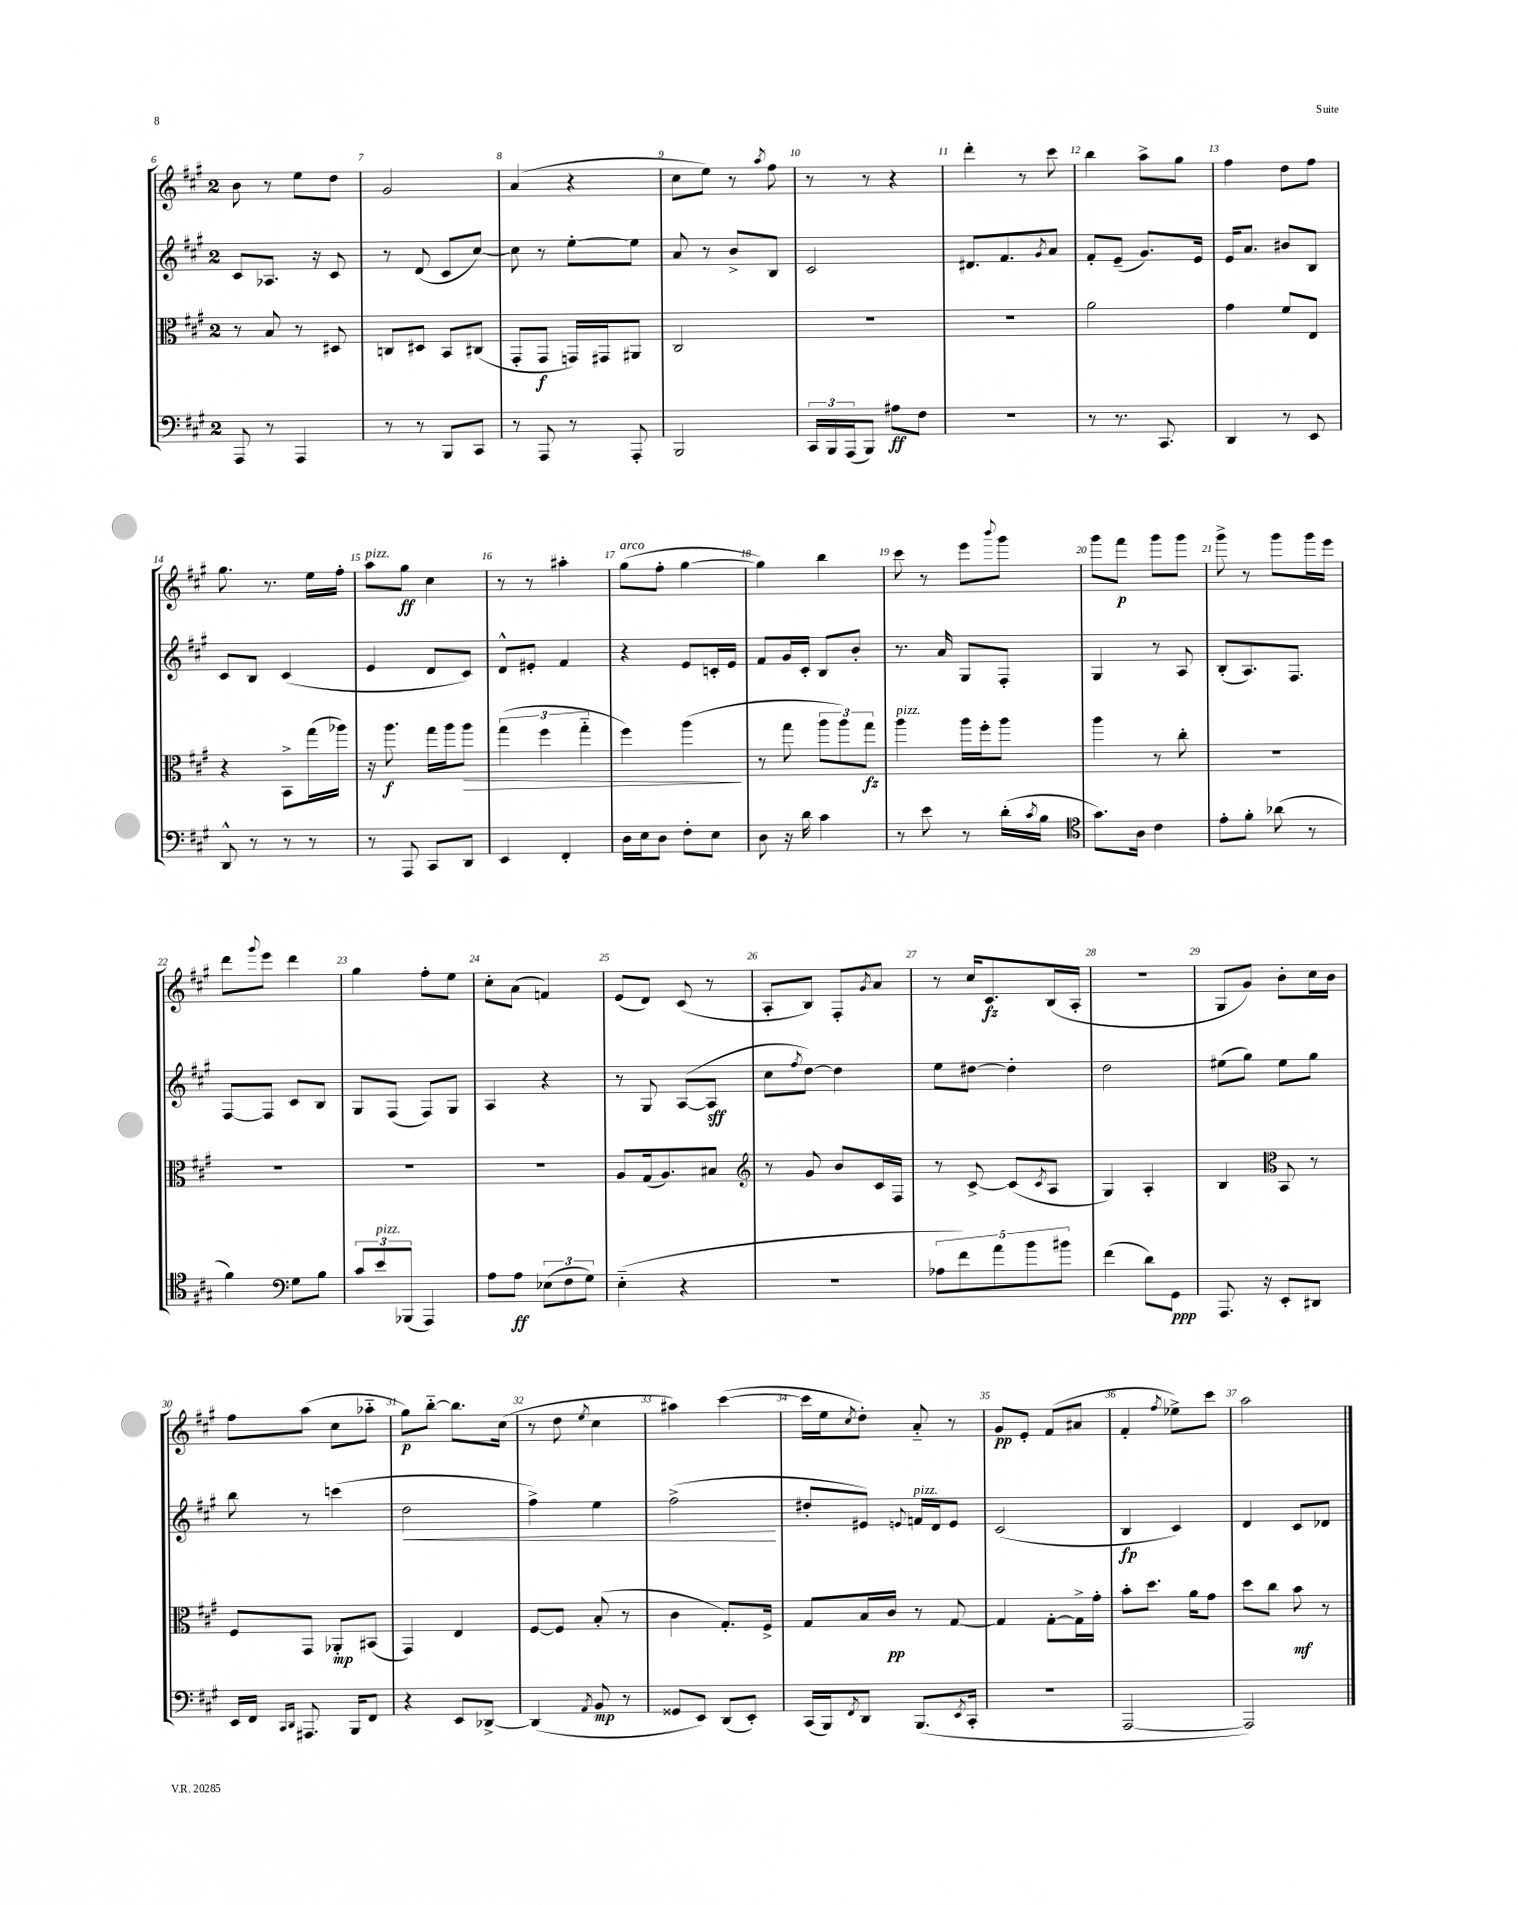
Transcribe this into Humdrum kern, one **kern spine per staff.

**kern	**kern	**kern	**kern
*staff4	*staff3	*staff2	*staff1
*clefF4	*clefC3	*clefG2	*clefG2
*k[f#c#g#]	*k[f#c#g#]	*k[f#c#g#]	*k[f#c#g#]
*M2/4	*M2/4	*M2/4	*M2/4
8AAA	8r	8c#	8b
8r	8B	8.A-	8r
4AAA	8r	.	8ee
.	.	16r	.
.	8D#	8c#	8dd
=	=	=	=
8r	8C	8r	2g#
8r	8D#	(8d	.
8BBB	8BB	8c#	.
8CC#	(8C#	[8cc#)	.
=	=	=	=
8r	8GG#'	8cc#]	(4a
8AAA	8GG#	8r	.
8r	16GG)	[8ee'	4r
.	16GG#	.	.
8AAA'	8AA#	8ee]	.
=	=	=	=
2BBB	2C#	8a	8cc#
.	.	8r	8ee)
.	.	8b^	8r
.	.	.	8qaa
.	.	8B	8ff#
=	=	=	=
24CC#	2r	2c#	8r
24BBB	.	.	.
(24AAA	.	.	.
8BBB)	.	.	8r
8A#	.	.	4r
8F#	.	.	.
=	=	=	=
2r	2r	8.d#	4ddd'
.	.	8.f#	.
.	.	.	8r
.	.	8qg#	.
.	.	8a	8ccc#
=	=	=	=
8r	2a	8f#'	4bb
8.r	.	(8e~	.
.	.	8.g#)	8aa^
8.CC#	.	.	.
.	.	.	8gg#
.	.	16e	.
=	=	=	=
4DD	4g#	16e	4ff#
.	.	8.a	.
8r	8f#	8b#	8dd
8EE	8E	8B	8ff#
=	=	=	=
8DD^^	4r	8c#	8.gg#
8r	.	8B	.
.	.	.	8.r
8r	8BB^	(4c#	.
8r	(16gg#	.	16ee
.	16aa-)	.	16ff#'
=	=	=	=
8r	16r	4e	8aa
.	8.aa	.	.
8AAA	.	.	8gg#
8CC#	16gg#	8d	4cc#
.	16aa	.	.
8DD	8aa	8c#)	.
=	=	=	=
4EE	(6gg#	8d^^	8r
.	.	8e#'	8r
.	6ff#	.	.
4FF#'	.	4f#	4aa#'
.	6gg#'~	.	.
=	=	=	=
16D	4ff#)	4r	(8gg#
16E	.	.	.
8D	.	.	8ff#'
8F#'	(4aa	8e	[4gg#
8E	.	16c'	.
.	.	16e	.
=	=	=	=
8D	8r	8f#	4gg#])
16r	8gg#	16g#	.
16d	.	16c#'	.
4c#	12aa	8B	4bb
.	12aa)	.	.
.	.	8b'	.
.	12gg#	.	.
=	=	=	=
8r	4aa	8.r	8ccc#
8e	.	.	8r
.	.	16a	.
8r	16aa	8G#	8eee
.	16ff#'	.	.
.	.	.	8qqbbb
(16d'	8aa	8F#'	8ggg#
8qc#	.	.	.
16B	.	.	.
=	=	=	=
*clefC4	*	*	*
8.g#)	4aa	4G#	8ggg#
.	.	.	8fff#
16A	.	.	.
4c#	8r	8r	8ggg#
.	8cc#'	8A	8ggg#
=	=	=	=
8e'	2r	(8B'	8ggg#^
8f#'	.	8.A)	8r
(8a-	.	.	8ggg#
.	.	8.F#	.
8r	.	.	16ggg#
.	.	.	16eee
=	=	=	=
4f#)	2r	[8F#	8ddd
.	.	.	8qqggg#
.	.	8F#]	8eee
*clefF4	*	*	*
8G#	.	8c#	4ddd
8B	.	8B	.
=	=	=	=
12c#	2r	8G#	4gg#
12e	.	.	.
.	.	(8F#	.
(12BBB-	.	.	.
4AAA)	.	8F#)	8ff#'
.	.	8G#	8ee
=	=	=	=
8A	2r	4A	8cc#'
8A	.	.	(8a
(12E-	.	4r	4f)
12F#	.	.	.
12G#)	.	.	.
=	=	=	=
(4E'~	8A	8r	(8e
.	(16G#	8G#	8d)
.	8.A)	.	.
4r	.	([8A	(8c#
.	8B#	8A]	8r
=	=	=	=
*	*clefG2	*	*
2r	8r	8cc#	8A'
.	.	8qff#	.
.	8g#	[8dd)	8B)
.	8b	4dd]	8F#'
.	.	.	8qg#
.	16c#	.	8a
.	16F#	.	.
=	=	=	=
10A-	8r	8ee	8r
10f#)	.	.	.
.	[8c#^	[8dd#	16cc#
.	.	.	8.c#
10a	.	.	.
.	(8c#]	4dd#']	.
10b	.	.	.
.	8qc#	.	.
.	8A	.	(16B
10b#	.	.	.
.	.	.	16A'
=	=	=	=
(4f#	4G#)	2dd	2r
8d)	4A'	.	.
8GG#	.	.	.
=	=	=	=
8.AAA	4B	(8ee#	8G#
.	.	8gg#)	8g#)
16r	.	.	.
*	*clefC3	*	*
8EE'	8BB	8ee#	8b'
8DD#	8r	8gg#	16cc#
.	.	.	16b
=	=	=	=
16EE	8F#	8bb	8ff#
16FF#	.	.	.
16qqCC#	.	.	.
16qqDD	.	.	.
8.AAA#	8GG#	8r	(8aa
.	8AA-'	(4ccc	8cc#
16BBB	.	.	.
8FF#	(8BB#	.	8aa-'~
=	=	=	=
4r	4GG#)	2dd	8gg#)
.	.	.	[8bb'~
8EE	4E	.	8.bb]
[8DD-^	.	.	.
.	.	.	(16cc#
=	=	=	=
(4DD-]	[8F#	4ff#^)	8r
.	8F#]	.	8dd
8qAA	.	.	8qee
8BB	(8B'	4ee	4cc#
8r	8r	.	.
=	=	=	=
8GG##	4c#	(2ff#^	4aa#)
8EE)	.	.	.
(8DD	8.G#')	.	([4ccc#
8EE')	.	.	.
.	16F#^	.	.
=	=	=	=
(16CC#	8G#	8dd#'	16ccc#]
16BBB)	.	.	16ee
8qFF#	.	.	8qcc#
8DD	16B	8e#)	8dd')
.	16c#	.	.
.	.	8qqe	.
(8.BBB	8r	16f	8a'~
.	.	16d	.
.	[8G#	8e	8r
8qEE	.	.	.
16CC#'	.	.	.
=	=	=	=
2r	4G#]	(2c#	8g#
.	.	.	8e'
.	[8G#'	.	(8f#
.	16G#^]	.	8a#
.	16g#'	.	.
=	=	=	=
[2AAA	8b'	4B	4f#'
.	8.dd	.	.
.	.	.	8qff#
.	.	4c#)	8ee-^)
.	16a	.	.
.	8g#	.	8ccc#
=	=	=	=
2AAA])	8dd	4d	2aa
.	8cc#	.	.
.	8b	8c#	.
.	8r	8d-	.
==	==	==	==
*-	*-	*-	*-
